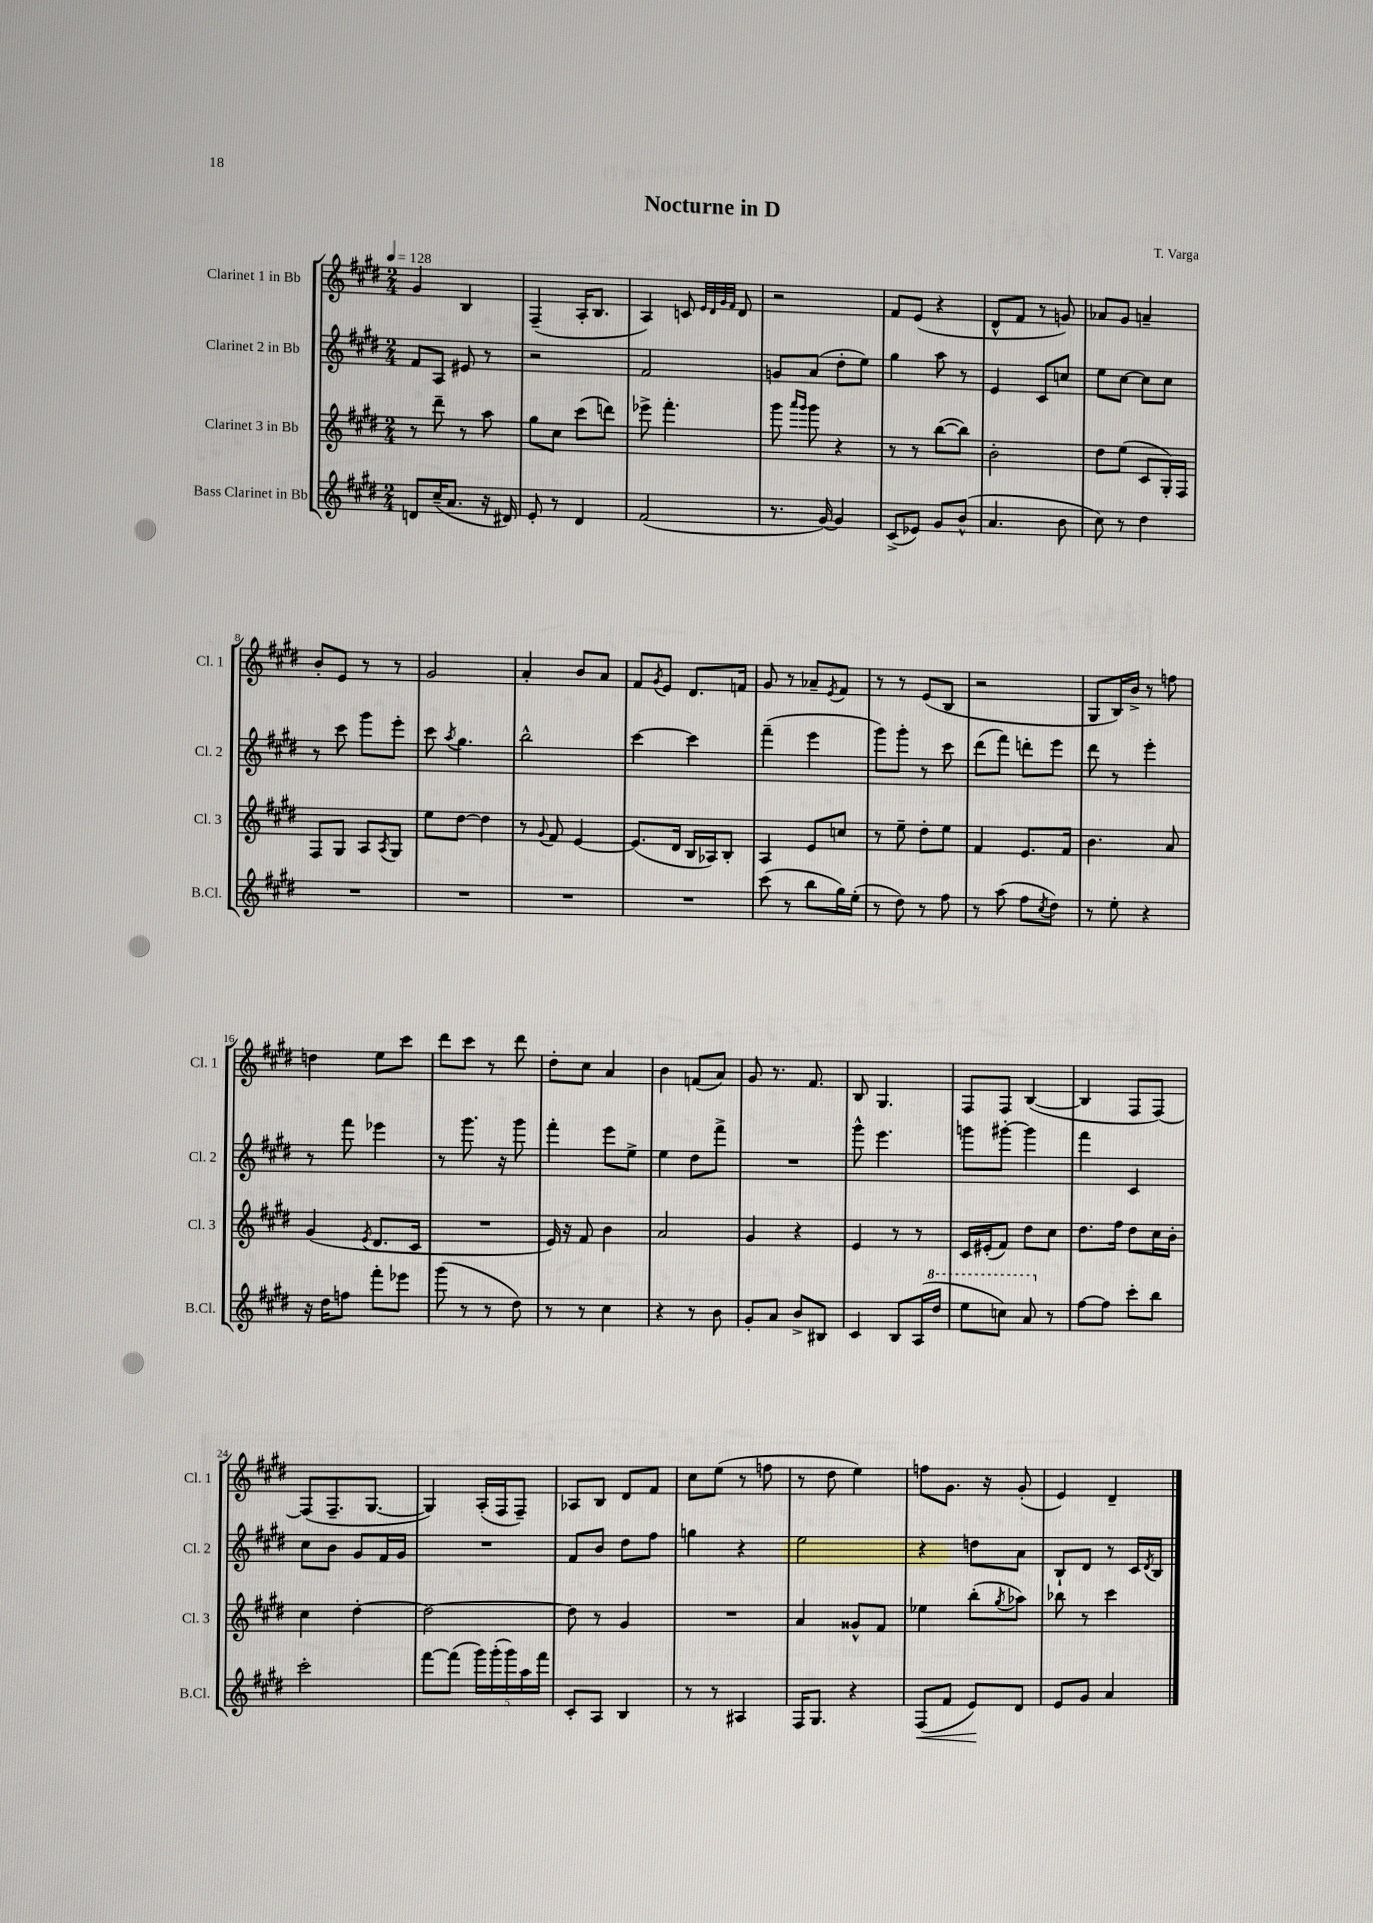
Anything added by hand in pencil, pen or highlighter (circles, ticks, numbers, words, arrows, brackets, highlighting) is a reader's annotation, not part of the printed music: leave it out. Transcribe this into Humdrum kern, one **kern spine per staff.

**kern	**kern	**kern	**kern
*staff4	*staff3	*staff2	*staff1
*clefG2	*clefG2	*clefG2	*clefG2
*k[f#c#g#d#]	*k[f#c#g#d#]	*k[f#c#g#d#]	*k[f#c#g#d#]
*M2/4	*M2/4	*M2/4	*M2/4
*MM128	*MM128	*MM128	*MM128
8d/L	8r	8f#/L	4g#/
(16cc#~/K	8ddd#~\	8A/J	.
8.a/J	.	.	.
.	8r	8e#/	4B/
16r	8aa\	8r	.
16d#/)	.	.	.
=	=	=	=
8e'/	8gg#\L	2r	(4F#~/
8r	8cc#\J	.	.
4d#/	(8ccc#\L	.	16A'/LK
.	.	.	8.B/J
.	8ddd\J)	.	.
=	=	=	=
(2f#/	8eee-^\	2f#/	4A/)
.	4.fff#'\	.	.
.	.	.	8c/
.	.	.	32qqe/LLL
.	.	.	32qqd#/
.	.	.	32qqg#/
.	.	.	32qqf#/JJJ
.	.	.	8d#/
=	=	=	=
8.r	8ggg#\	8g/L	2r
.	16qqaaa/LL	.	.
.	16qqggg#/JJ	.	.
.	8ggg#\	(8a/J	.
[16g#/)	.	.	.
4g#/]	4r	8dd#'\L	.
.	.	8ee\J)	.
=	=	=	=
(8c#^/L	8r	4gg#\	8f#/L
8e-/J)	8r	.	(8e/J
8g#/L	([8bb\L	8aa\	4r
(8b^^/J	8bb\]J)	8r	.
=	=	=	=
4.a/	2b'\	4e/	8d#^^/L
.	.	.	8f#/J
.	.	8c#/L	8r
8b\	.	8cc/J	8g/)
=	=	=	=
8cc#\)	8dd#\L	8ee\L	8a-/L
8r	(8ee\J	[8cc#\J	8g#/J
4dd#\	8c#/L	8cc#\]L	4a~/
.	16G#'/L)	8cc#\J	.
.	16F#/JJ	.	.
=	=	=	=
2r	8F#/L	8r	8b'/L
.	8G#/J	8ccc#\	8e/J
.	8A/L	8ggg#\L	8r
.	8qA/	.	.
.	8G#/J	8eee'\J	8r
=	=	=	=
2r	8ee\L	8ccc#\	2g#/
.	.	8qaa/	.
.	[8dd#\J	4.gg#\	.
.	4dd#\]	.	.
=	=	=	=
2r	8r	2bb^^\	4a'/
.	8qqg#/	.	.
.	8f#/	.	.
.	[4e/	.	8b/L
.	.	.	8a/J
=	=	=	=
2r	(8.e/]L	[4ccc#\	8f#/L
.	.	.	8qg#/
.	.	.	8e/J
.	16d#/Jk	.	.
.	16B/LL	4ccc#\]	8.d#/L
.	16A-/J)	.	.
.	8B'/J	.	.
.	.	.	16f/Jk
=	=	=	=
(8ccc#\	4A/	(4fff#~\	8g#/
8r	.	.	8r
8bb\L	8e/L	4eee\	8a-~/L
.	.	.	8qe/
16gg#\L)	8cc/J	.	8f#/J
(16ee'\JJ	.	.	.
=	=	=	=
8r	8r	8ggg#\L)	8r
8dd#\)	8ee~\	8ggg#'\J	8r
8r	8dd#'\L	8r	(8e/L
8ff#\	8ee\J	8ccc#\	8B/J
=	=	=	=
8r	4f#/	(8ddd#\L	2r
(8aa\	.	8fff#\J)	.
8ff#\L	8.e/L	8ddd'\L	.
8qcc#/	.	.	.
8dd#\J)	.	8eee\J	.
.	16f#/Jk	.	.
=	=	=	=
8r	4.b\	8ddd#\	8G#/L
8ee'\	.	8r	16B/L)
.	.	.	16b^/JJ
4r	.	4eee'\	8r
.	8a/	.	8ff\
=	=	=	=
16r	(4g#/	8r	4dd\
16dd#\LK	.	.	.
8ff\J	.	8fff#\	.
.	8qe/	.	.
8fff#'\L	8.d#/L	4eee-\	8ee\L
8eee-\J	.	.	8ccc#\J
.	16c#/Jk	.	.
=	=	=	=
(8ggg#\	2r	8r	8ddd#\L
8r	.	8.ggg#\	8ccc#\J
8r	.	.	8r
.	.	16r	.
8dd#\)	.	8ggg#\	8ddd#\
=	=	=	=
8r	16e/)	4fff#'\	8dd#'\L
.	16r	.	.
8r	8f#/	.	8cc#\J
4cc#\	4b\	8eee\L	4a/
.	.	8ee^\J	.
=	=	=	=
4r	2a/	4ee\	4b\
8r	.	8dd#\L	(8f/L
8b\	.	8fff#^\J	8a/J)
=	=	=	=
8g#'/L	4g#/	2r	8g#/
8a/J	.	.	8.r
8b^/L	4r	.	.
.	.	.	8.f#/
8B#/J	.	.	.
=	=	=	=
4c#/	4e/	8ggg#^^\	8B/
.	.	4.eee\	4.G#/
8B/L	8r	.	.
(16A/L	8r	.	.
16ddd#/JJ	.	.	.
=	=	=	=
8eee\L	16c#/LL	8ggg\L	8F#/L
.	(16e#'/J	.	.
8ccc\J)	8f#/J)	[8ggg#'\J	8F#/J
8aa/	8dd#\L	4ggg#\]	([4B/
8r	8cc#\J	.	.
=	=	=	=
[8ff#\L	8.dd#\L	4fff#\	4B/]
8ff#\]J	.	.	.
.	16ff#\Jk	.	.
8ccc#'\L	8dd#\L	4c#/	8F#/L
8bb\J	16cc#\L	.	[8F#/J)
.	16b'\JJ	.	.
=	=	=	=
2ccc#'\	4cc#\	8cc#\L	(8F#/]L
.	.	8b\J	8.F#~/
.	[4dd#'\	8g#/L	.
.	.	.	[8.G#/J
.	.	16f#/L	.
.	.	16g#/JJ	.
=	=	=	=
[8fff#\L	2dd#\_	2r	4G#/])
(8fff#\]J	.	.	.
20ggg#\LL)	.	.	(16A'/LL
(20ggg#'\	.	.	.
.	.	.	16F#/J
20ggg#\)	.	.	.
.	.	.	8F#~/J)
20aa\	.	.	.
20fff#\JJ	.	.	.
=	=	=	=
8c#'/L	8dd#\]	8f#/L	8A-/L
8A/J	8r	8b/J	8B/J
4B/	4g#/	8dd#\L	8d#/L
.	.	8ff#\J	8f#/J
=	=	=	=
8r	2r	4gg\	8cc#\L
8r	.	.	(8ee\J
4A#/	.	4r	8r
.	.	.	8ff\
=	=	=	=
16F#/LK	4a/	2ee\	8r
8.G#/J	.	.	.
.	.	.	8dd#\
4r	8g##^^/L	.	4ee\)
.	8f#/J	.	.
=	=	=	=
(8F#/L	4ee-\	4r	8ff\L
8f#/J	.	.	8.g#\J
8e/L)	(8bb'\L	8dd\L	.
.	.	.	16r
.	8qgg#/	.	.
8d#/J	8aa-\J)	8a\J	(8g#'/
=	=	=	=
8e/L	8bb-\	8B`/L	4e/)
8g#/J	8r	8d#/J	.
4a/	4ccc#\	8r	4d#~/
.	.	16c#/LL	.
.	.	8qd#/	.
.	.	16B/JJ	.
==	==	==	==
*-	*-	*-	*-
